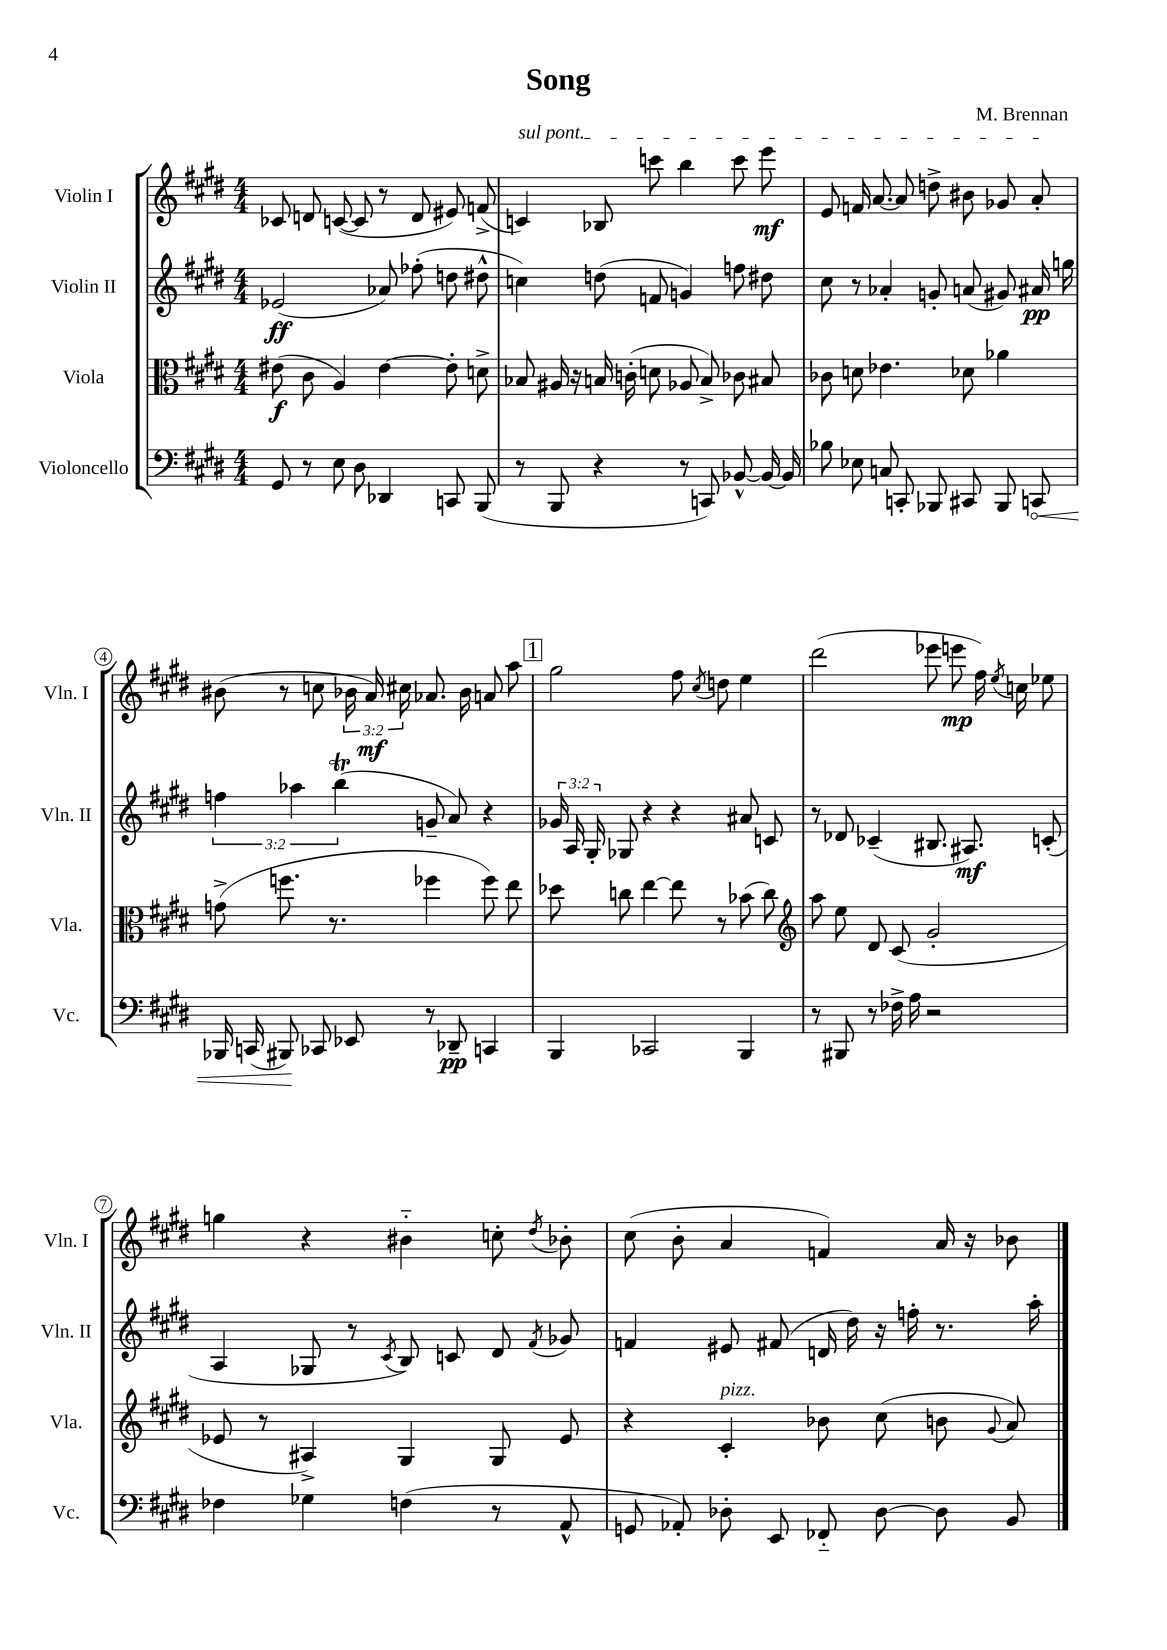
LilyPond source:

\header { title = "Song" composer = "M. Brennan" }
<<
\new StaffGroup <<
\new Staff = "s0" \with { instrumentName = "Violin I" shortInstrumentName = "Vln. I" } {
    \clef treble \key e \major \numericTimeSignature \time 4/4 \override Staff.TupletNumber.text = #tuplet-number::calc-fraction-text
    \autoBeamOff ces'8 d'8 c'8~( c'8 r8 d'8 eis'8) f'8->( |
    \once \override TextSpanner.bound-details.left.text = \markup { \italic "sul pont." } c'4\startTextSpan) bes8 c'''8 b''4 c'''8 e'''8\mf |
    e'8 f'16 a'8.~ a'8 d''8-> bis'8 ges'8 a'8-.\stopTextSpan |
    bis'8( r8 c''8 \tuplet 3/2 { bes'16 a'16\mf) cis''16 } aes'8. bes'16 a'8 a''8 |
    \mark \markup { \box "1" } gis''2 fis''8 \acciaccatura { cis''8 } d''8 e''4 |
    dis'''2( ees'''8 e'''8\mp fis''16) \acciaccatura { e''8 } c''16 ees''8 |
    g''4 r4 bis'4-_ c''8-. \acciaccatura { dis''8 } bes'8-. |
    cis''8( b'8-. a'4 f'4) a'16 r16 bes'8 \bar "|." |
}
\new Staff = "s1" \with { instrumentName = "Violin II" shortInstrumentName = "Vln. II" } {
    \clef treble \key e \major \numericTimeSignature \time 4/4 \override Staff.TupletNumber.text = #tuplet-number::calc-fraction-text
    \autoBeamOff ees'2\ff( aes'8) fes''8-.( d''8 dis''8-^ |
    c''4) d''8( f'8 g'4) f''8 dis''8 |
    cis''8 r8 aes'4-. g'8-. a'8( gis'8) ais'16\pp g''16 |
    \tuplet 3/2 { f''4 aes''4 b''4\trill( } g'8-- a'8) r4 |
    \mark \markup { \box "1" } \tuplet 3/2 { ges'16 a16 gis16-. } ges8 r4 r4 ais'8 c'8 |
    r8 des'8 ces'4--( bis8. ais8.\mf) c'8-.( |
    a4 ges8 r8 \acciaccatura { cis'8 } b8) c'8 dis'8 \acciaccatura { fis'8 } ges'8 |
    f'4 eis'8 fis'8( d'16 dis''16) r16 f''16-. r8. a''16-. \bar "|." |
}
\new Staff = "s2" \with { instrumentName = "Viola" shortInstrumentName = "Vla." } {
    \clef alto \key e \major \numericTimeSignature \time 4/4
    \autoBeamOff eis'8\f( cis'8 a4) eis'4~ eis'8-. d'8-> |
    bes8 ais16 r16 b16 c'16-.( d'8 aes8 b8->) ces'8 bis8 |
    ces'8 d'8 ees'4. des'8 aes'4 |
    g'8->( f''8. r8. fes''4 fes''8) e''8 |
    \mark \markup { \box "1" } des''8 c''8 e''4~ e''8 r8 bes'8( c''8) |
    \clef treble a''8 e''8 dis'8 cis'8( gis'2-. |
    ees'8 r8 ais4->) gis4 gis8 ees'8 |
    r4 cis'4-.^\markup { \italic "pizz." } bes'8 cis''8( b'8 \appoggiatura { gis'8 } a'8) \bar "|." |
}
\new Staff = "s3" \with { instrumentName = "Violoncello" shortInstrumentName = "Vc." } {
    \clef bass \key e \major \numericTimeSignature \time 4/4
    \autoBeamOff gis,8 r8 e8 dis8 des,4 c,8 b,,8( |
    r8 b,,8 r4 r8 c,8) bes,8~-^ bes,16~ bes,16 |
    bes8 ees8 c8 c,8-. bes,,8 cis,8 bes,,8 \once \override Hairpin.circled-tip = ##t c,8\< |
    bes,,16 c,16( bis,,8\!) ces,8 ees,8 r8 des,8--\pp c,4 |
    \mark \markup { \box "1" } b,,4 ces,2 b,,4 |
    r8 bis,,8 r8 fes16-> a16 r2 |
    fes4 ges4 f4( r8 a,8-^ |
    g,8 aes,8-.) des8-. e,8 fes,8-_ des8~ des8 b,8 \bar "|." |
}
>>
>>
\layout { \context { \Score \override BarNumber.stencil = #(make-stencil-circler 0.1 0.3 ly:text-interface::print) } }
